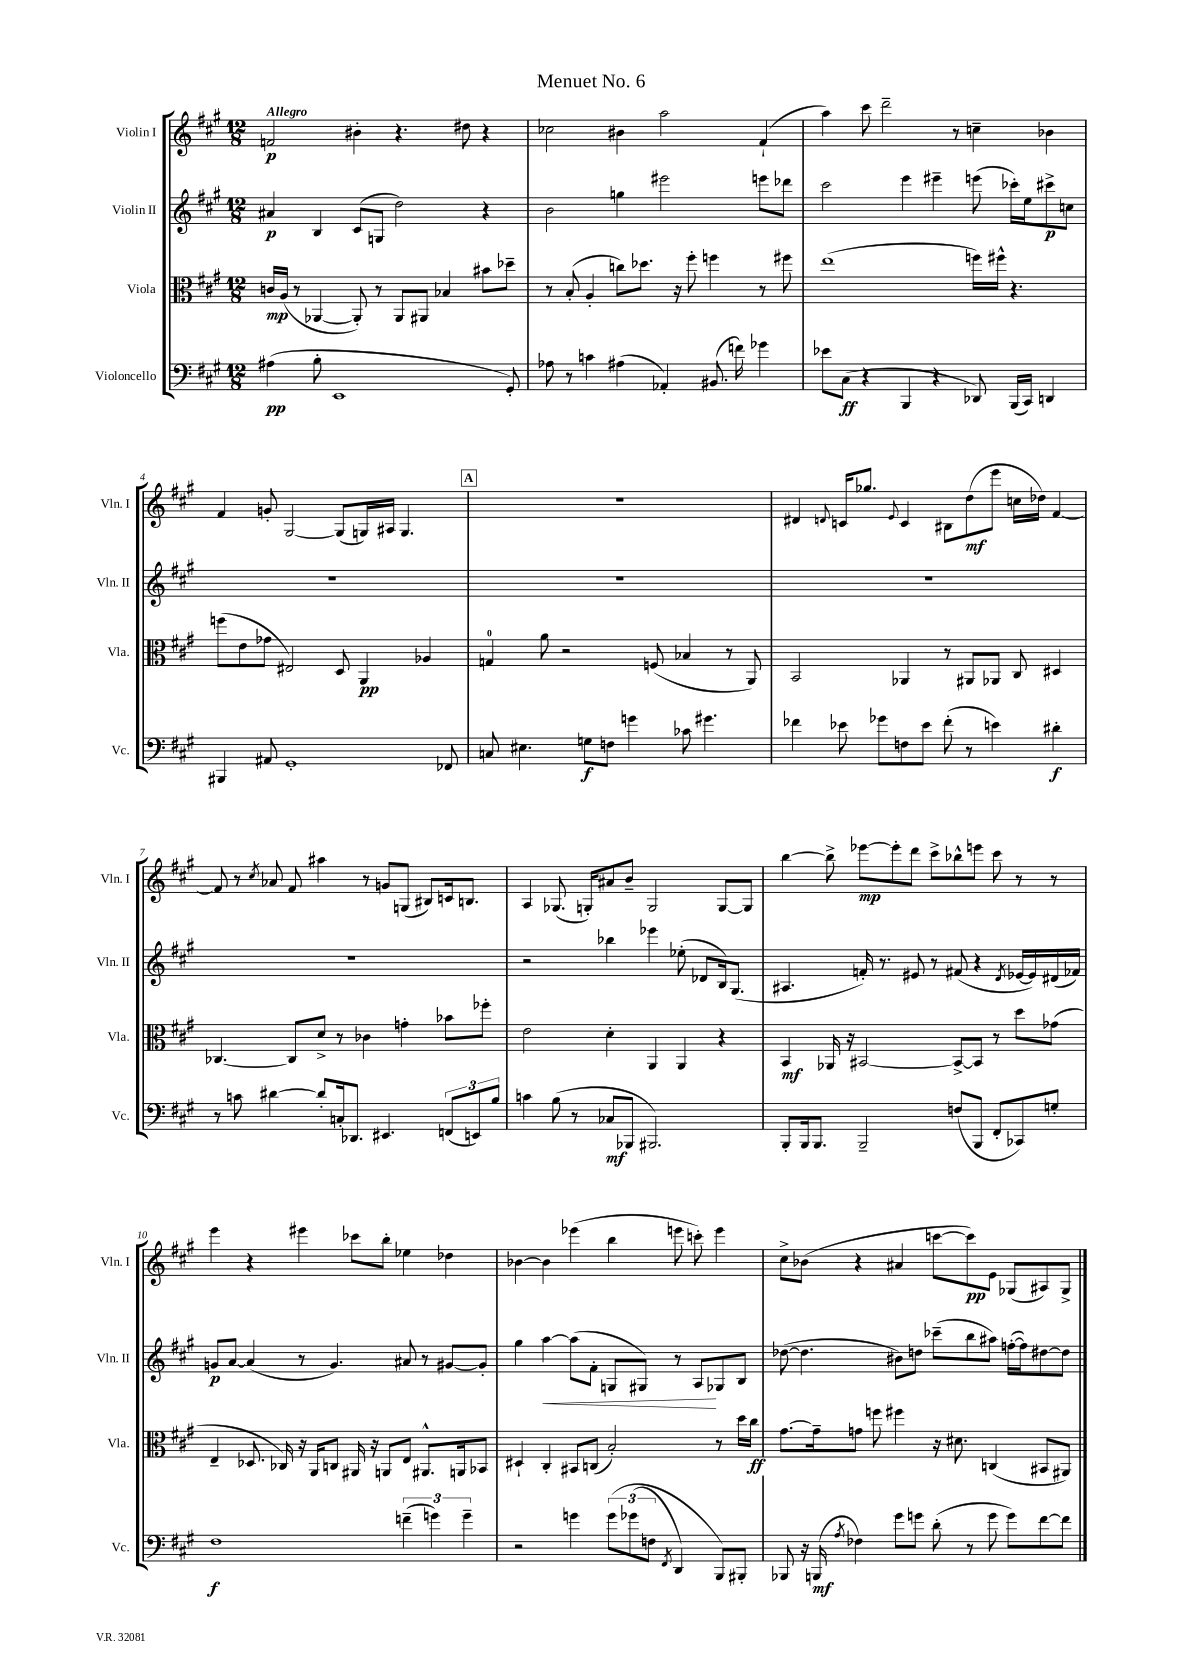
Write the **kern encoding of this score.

**kern	**kern	**kern	**kern
*staff4	*staff3	*staff2	*staff1
*clefF4	*clefC3	*clefG2	*clefG2
*k[f#c#g#]	*k[f#c#g#]	*k[f#c#g#]	*k[f#c#g#]
*M12/8	*M12/8	*M12/8	*M12/8
(4A#	16c	4a#	2f
.	(16A	.	.
.	8r	.	.
8B'	[4AA-	4B	.
1EE	.	.	.
.	8AA-'])	(8c#	4b#'
.	8r	8G	.
.	8AA-	2dd)	4.r
.	8AA#	.	.
.	4B-	.	.
.	.	.	8dd#
.	8b#	4r	4r
8GG#')	8dd-~	.	.
=	=	=	=
8A-	8r	2b	2cc-
8r	(8B'	.	.
4c	4A'	.	.
(4A#	8cc)	4gg	4b#
.	8.dd-	.	.
4AA-')	.	2eee#	2aa
.	16r	.	.
.	8ff#'	.	.
(8.BB#	4ff	.	.
16f)	.	.	.
4g-	8r	8eee	(4f#`
.	8ff#	8ddd-	.
=	=	=	=
8e-	(1ee	2ccc#	4aa)
(8C#	.	.	.
4r	.	.	8ccc#
.	.	.	2ddd~
4BBB	.	4eee	.
4r	.	4eee#~	.
.	.	.	8r
8DD-)	16ff)	(8eee	4cc~
.	16ff#^^	.	.
(16BBB	4.r	16ccc-')	.
16CC#)	.	16ee	.
4DD	.	8ccc#^	4b-
.	.	8cc	.
=	=	=	=
4BBB#	(8ff	1.r	4f#
.	8e	.	.
8AA#	8g-	.	8g'
1GG#'	2E#)	.	[2G#
.	8D	.	(8G#]
.	4AA	.	16G)
.	.	.	16A#
.	.	.	4.G
.	4A-	.	.
8FF-	.	.	.
=	=	=	=
8C	4G	1.r	1.r
4.E#	.	.	.
.	8a	.	.
.	2r	.	.
8G	.	.	.
8F	.	.	.
4g	.	.	.
.	(8F	.	.
8c-	4B-	.	.
4.g#	.	.	.
.	8r	.	.
.	8AA)	.	.
=	=	=	=
4f-	2BB	1.r	4d#
.	.	.	8qqd
8e-	.	.	16c
.	.	.	8.gg-
8g-	.	.	.
.	.	.	8qqe
8F	4AA-	.	4c
8e-	.	.	.
(8f-'	8r	.	8B#
8r	8AA#	.	(8dd
4e)	8AA-	.	8eee
.	8C#	.	16cc
.	.	.	16dd-)
4d#'	4D#	.	[4f#
=	=	=	=
8r	[4.C-	1.r	8f#]
8c	.	.	8r
.	.	.	8qcc#
[4d#	.	.	8a-
.	8C-]	.	8f#
8d#']	8d^	.	4aa#
16C'	8r	.	.
8.DD-	.	.	.
.	4c-	.	8r
4.EE#	.	.	8g
.	4g'	.	(8G
.	.	.	8B#)
(12FF	8b-	.	16c
.	.	.	8.B
12EE)	.	.	.
.	8ff-'	.	.
12B	.	.	.
=	=	=	=
4c	2e	2r	4A
(8B	.	.	(8.G-
8r	.	.	.
.	.	.	16G')
8C-	4d'	4bb-	8a#
8BBB-	.	.	8b~
2.BBB#)	4AA	4eee-	2G
.	4AA	(8ee-'	.
.	.	8d-	.
.	4r	16B)	[8G
.	.	(8.G#	.
.	.	.	8G]
=	=	=	=
8BBB'	4BB	4.A#	[4bb
16BBB	.	.	.
8.BBB	.	.	.
.	16AA-	.	8bb^]
.	16r	.	.
2BBB~	[2BB#	16f')	[8eee-
.	.	8.r	.
.	.	.	8eee-']
.	.	8e#	8ddd
.	.	8r	8ccc#^
(8F	8BB#^_	(8f#	8bb-^^
8BBB	8BB#]	4r	8eee
8FF#'	8r	.	8ccc#
.	.	8qd	.
8CC-)	8dd	[16e-	8r
.	.	16e-])	.
8G'	(8g-	(16d#	8r
.	.	16f-)	.
=	=	=	=
1F#	4E~	8g	4eee
.	.	[8a	.
.	8.D-	(4a]	4r
.	16C-)	.	.
.	16r	8r	4eee#
.	16AA	.	.
.	8C	4.g)	.
.	16AA#	.	8ccc-
.	16r	.	.
.	8AA	.	8bb'
(6f~	8E	8a#	4ee-
.	8.AA#^^	8r	.
6g)	.	.	.
.	.	[8g#	4dd-
.	16AA	.	.
6g~	.	.	.
.	8BB-	8g#']	.
=	=	=	=
2r	4D#`	4gg#	[4b-
.	4C#'	[4aa	4b-]
4g	8BB#	(8aa]	(4eee-
.	(8C	8f#'	.
&(12g	2B')	8G	4bb
(12g-	.	.	.
.	.	8G#)	.
12F	.	.	.
8qFF#	.	.	.
4DD)	.	8r	8eee
.	.	8A	8ccc')
8BBB&)	8r	8G-	4eee
8BBB#'	16dd	8B	.
.	16cc#	.	.
=	=	=	=
8BBB-	[8.g#	([8dd-	8cc#^
16r	.	4.dd-]	(8b-
(16BBB	16g#~]	.	.
8qA	.	.	.
4F-)	8g	.	4r
.	8ff	.	.
8g#	4ff#	8b#)	4a#
8g	.	8dd	.
(8d'	16r	(8ccc-~	[8ccc
.	8.d#	.	.
8r	.	8bb	8ccc])
8g	(4C	8aa#)	8e
8g)	.	([16ff'	(8G-
.	.	16ff])	.
[8f#	8BB#	[8dd#	8A#)
8f#]	8AA#)	8dd#]	8G-^
==	==	==	==
*-	*-	*-	*-
